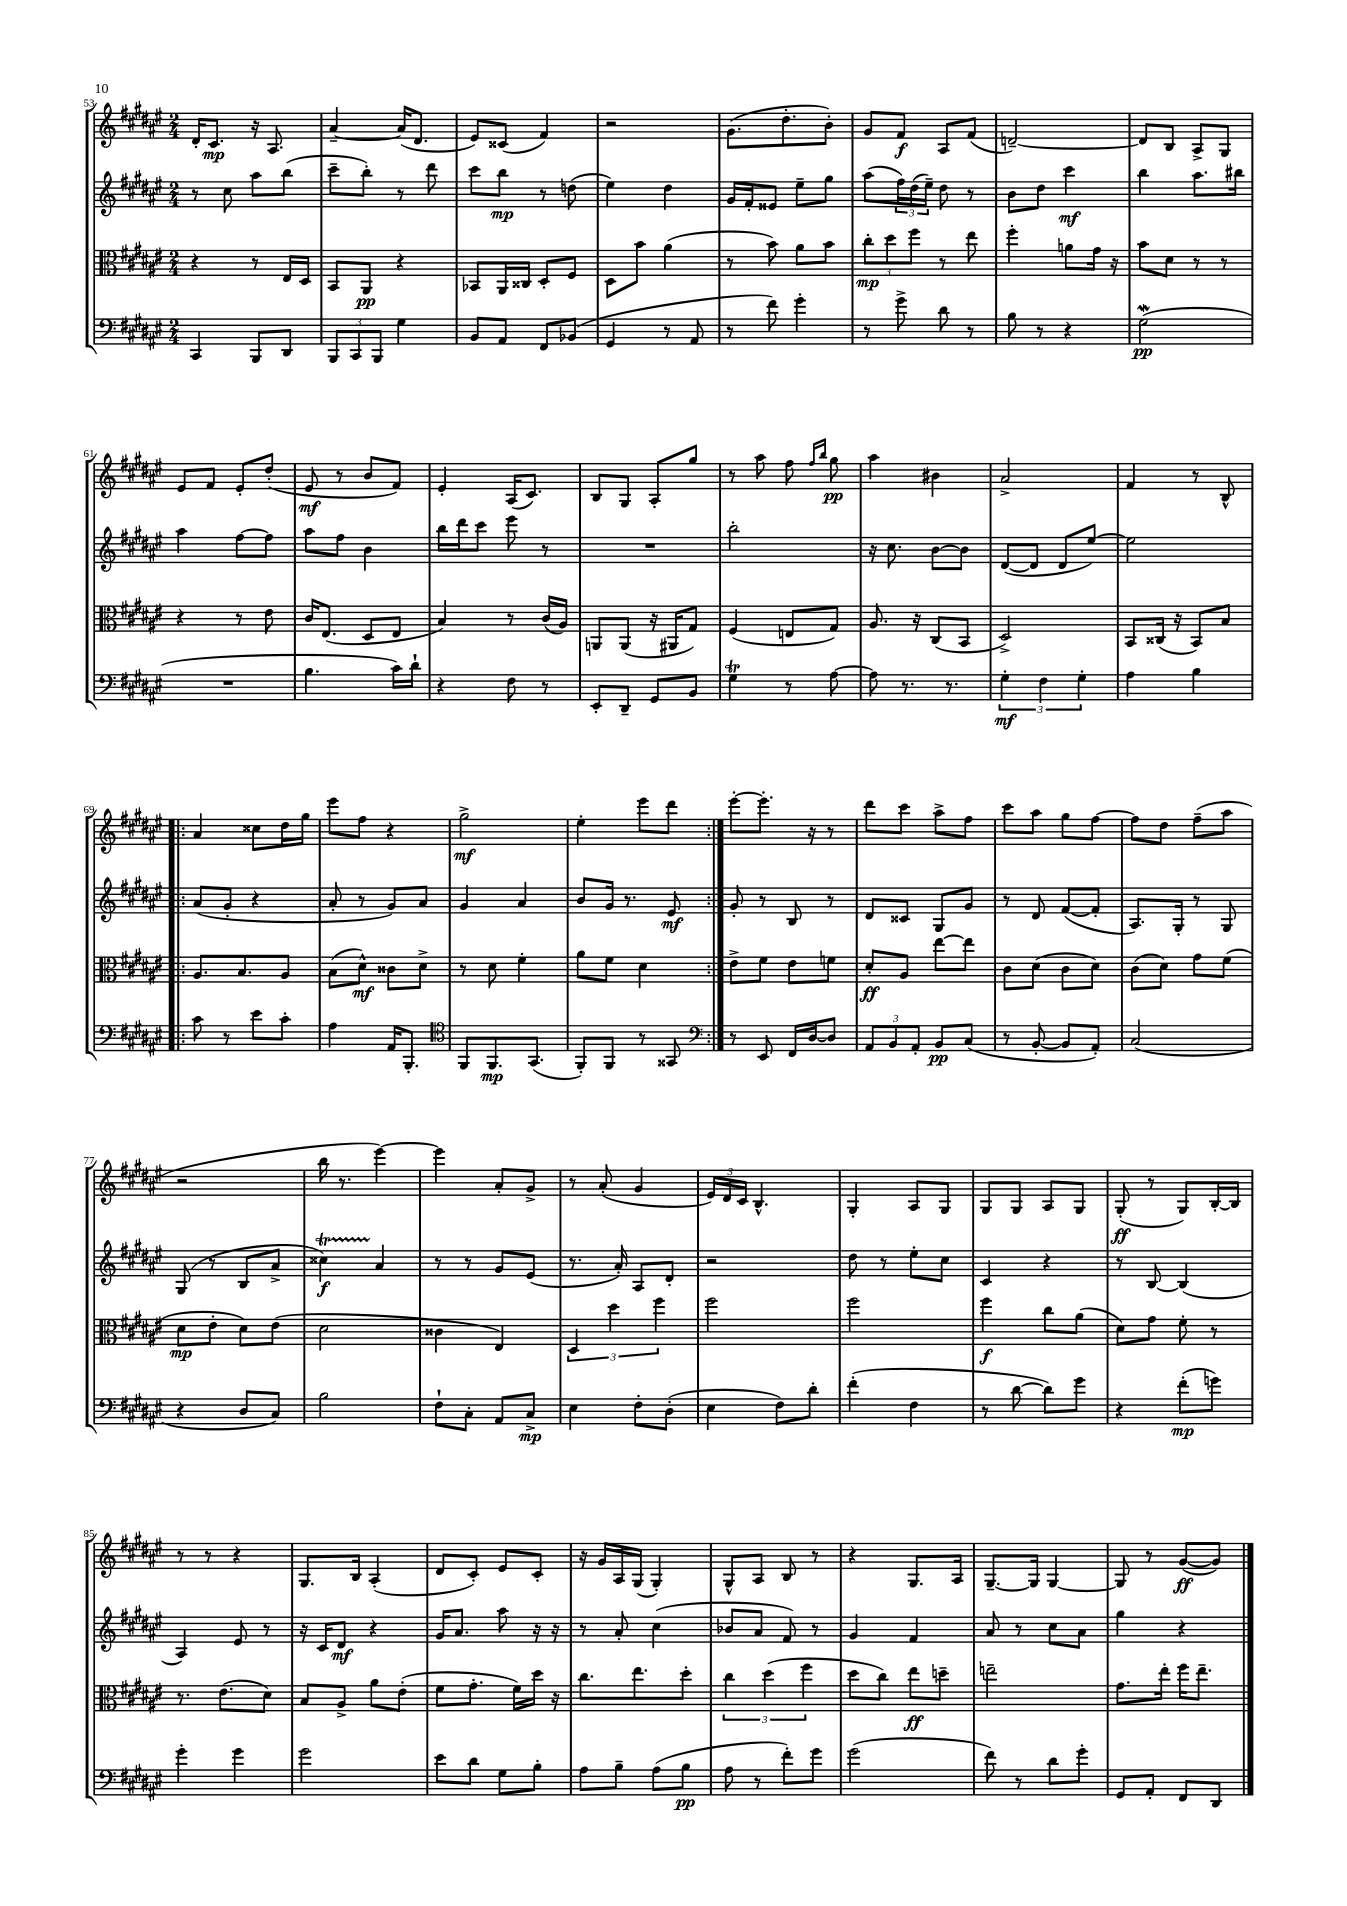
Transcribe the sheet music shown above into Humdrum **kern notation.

**kern	**dynam	**kern	**dynam	**kern	**dynam	**kern	**dynam
*part4	*part4	*part3	*part3	*part2	*part2	*part1	*part1
*staff4	*staff4	*staff3	*staff3	*staff2	*staff2	*staff1	*staff1
*clefF4	*	*clefC3	*	*clefG2	*	*clefG2	*
*k[f#c#g#d#a#e#]	*	*k[f#c#g#d#a#e#]	*	*k[f#c#g#d#a#e#]	*	*k[f#c#g#d#a#e#]	*
*M2/4	*	*M2/4	*	*M2/4	*	*M2/4	*
=53	=53	=53	=53	=53	=53	=53	=53
4CC#/	.	4r	.	8r	.	16d#'/KL	.
.	.	.	.	.	.	8.c#/J	mp
.	.	.	.	8cc#\	.	.	.
8BBB/L	.	8r	.	8aa#\L	.	16r	.
.	.	.	.	.	.	8.A#/	.
8DD#/J	.	16E#/LL	.	(8bb\J	.	.	.
.	.	16D#/JJ	.	.	.	.	.
=54	=54	=54	=54	=54	=54	=54	=54
12BBB/L	.	8BB/L	.	8ccc#~\L	.	[4a#~/	.
12CC#/	.	.	.	.	.	.	.
.	.	8AA#/J	pp	8bb'\J)	.	.	.
12BBB/J	.	.	.	.	.	.	.
4G#\	.	4r	.	8r	.	(16a#/KL]	.
.	.	.	.	.	.	8.d#/J	.
.	.	.	.	8ddd#\	.	.	.
=55	=55	=55	=55	=55	=55	=55	=55
8BB/L	.	8BB-X/L	.	8ccc#\L	.	8e#/L)	.
8AA#/J	.	16AA#/L	.	8bb\J	mp	(8c##X/J	.
.	.	16C##X/JJ	.	.	.	.	.
8FF#/L	.	8D#'/L	.	8r	.	4f#/)	.
(8BB-X/J	.	8F#/J	.	(8ddn\	.	.	.
=56	=56	=56	=56	=56	=56	=56	=56
4GG#/	.	8D#\L	.	4ee#\)	.	2r	.
.	.	8b\J	.	.	.	.	.
8r	.	(4a#\	.	4dd#\	.	.	.
8AA#/	.	.	.	.	.	.	.
=57	=57	=57	=57	=57	=57	=57	=57
8r	.	8r	.	16g#/LL	.	(8.g#\L	.
.	.	.	.	16f#'/J	.	.	.
8f#\)	.	8b\)	.	8e##X/J	.	.	.
.	.	.	.	.	.	8.dd#'\	.
4g#'\	.	8a#\L	.	8ee#~\L	.	.	.
.	.	8b\J	.	8gg#\J	.	8b'\J)	.
=58	=58	=58	=58	=58	=58	=58	=58
8r	.	12cc#'\L	mp	(8aa#\L	.	8g#/L	.
.	.	12dd#\	.	.	.	.	.
8g#^\	.	.	.	24ff#\L)	.	8f#/J	f
.	.	12ff#\J	.	(24dd#\	.	.	.
.	.	.	.	24ee#~\JJ)	.	.	.
8d#\	.	8r	.	8dd#\	.	8A#/L	.
8r	.	8ee#\	.	8r	.	(8f#/J	.
=59	=59	=59	=59	=59	=59	=59	=59
8B\	.	4ff#'\	.	8b\L	.	[2dn~/)	.
8r	.	.	.	8dd#\J	.	.	.
4r	.	8an\L	.	4ccc#\	mf	.	.
.	.	16g#\Jk	.	.	.	.	.
.	.	16r	.	.	.	.	.
=60	=60	=60	=60	=60	=60	=60	=60
(2G#W\	pp	8b\L	.	4bb\	.	8d/L]	.
.	.	8d#\J	.	.	.	8B/J	.
.	.	8r	.	8.aa#\L	.	8A#^/L	.
.	.	8r	.	.	.	8G#/J	.
.	.	.	.	16bb#X\Jk	.	.	.
!!LO:LB:g=z
=61	=61	=61	=61	=61	=61	=61	=61
2r	.	4r	.	4aa#\	.	8e#/L	.
.	.	.	.	.	.	8f#/J	.
.	.	8r	.	[8ff#\L	.	8e#'/L	.
.	.	8e#\	.	8ff#\J]	.	(8dd#'/J	.
=62	=62	=62	=62	=62	=62	=62	=62
4.B\	.	16c#/KL	.	8aa#\L	.	8e#/	mf
.	.	(8.E#/J	.	.	.	.	.
.	.	.	.	8ff#\J	.	8r	.
.	.	8D#/L	.	4b\	.	8b/L	.
16c#\LL)	.	8E#/J	.	.	.	8f#/J)	.
16d#`\JJ	.	.	.	.	.	.	.
=63	=63	=63	=63	=63	=63	=63	=63
4r	.	4B/)	.	16bb\LL	.	4e#'/	.
.	.	.	.	16ddd#\J	.	.	.
.	.	.	.	8ccc#\J	.	.	.
8F#\	.	8r	.	8eee#\	.	(16A#/KL	.
.	.	.	.	.	.	8.c#/J)	.
8r	.	(16c#/LL	.	8r	.	.	.
.	.	16A#/JJ)	.	.	.	.	.
=64	=64	=64	=64	=64	=64	=64	=64
8EE#'/L	.	8AAn/L	.	2r	.	8B/L	.
8DD#~/J	.	(8AA/J	.	.	.	8G#/J	.
8GG#/L	.	16r	.	.	.	8A#'/L	.
.	.	16AA#X/KL	.	.	.	.	.
8BB/J	.	8G#/J)	.	.	.	8gg#/J	.
=65	=65	=65	=65	=65	=65	=65	=65
4G#T\	.	(4F#/	.	2bb'\	.	8r	.
.	.	.	.	.	.	8aa#\	.
8r	.	8En/L	.	.	.	8ff#\	.
.	.	.	.	.	.	16qqff#/LL	.
.	.	.	.	.	.	16qqbb/JJ	.
[8A#\	.	8G#/J)	.	.	.	8gg#\	pp
=66	=66	=66	=66	=66	=66	=66	=66
8A#\]	.	8.A#/	.	16r	.	4aa#\	.
.	.	.	.	8.cc#\	.	.	.
8.r	.	.	.	.	.	.	.
.	.	16r	.	.	.	.	.
.	.	(8C#/L	.	[8b\L	.	4b#X\	.
8.r	.	.	.	.	.	.	.
.	.	8BB/J	.	8b\J]	.	.	.
=67	=67	=67	=67	=67	=67	=67	=67
6G#'\	mf	2D#^/)	.	([8d#/L	.	2a#^/	.
.	.	.	.	8d#/J]	.	.	.
6F#\	.	.	.	.	.	.	.
.	.	.	.	8d#/L	.	.	.
6G#'\	.	.	.	.	.	.	.
.	.	.	.	[8ee#/J)	.	.	.
=68	=68	=68	=68	=68	=68	=68	=68
4A#\	.	8BB/L	.	2ee#\]	.	4f#/	.
.	.	(16C##X/Jk	.	.	.	.	.
.	.	16r	.	.	.	.	.
4B\	.	8BB/L)	.	.	.	8r	.
.	.	8B/J	.	.	.	8B^^/	.
!!LO:LB:g=z
=69!|:	=69!|:	=69!|:	=69!|:	=69!|:	=69!|:	=69!|:	=69!|:
8c#\	.	8.A#/L	.	(8a#/L	.	4a#/	.
8r	.	.	.	8g#'/J	.	.	.
.	.	8.B/	.	.	.	.	.
8e#\L	.	.	.	4r	.	8cc##X\L	.
8c#'\J	.	8A#/J	.	.	.	16dd#\L	.
.	.	.	.	.	.	16gg#\JJ	.
=70	=70	=70	=70	=70	=70	=70	=70
4A#\	.	(8B\L	.	8a#'/	.	8eee#\L	.
.	.	8d#^^\J)	mf	8r	.	8ff#\J	.
16AA#/KL	.	8c##X\L	.	8g#/L)	.	4r	.
8.BBB'/J	.	.	.	.	.	.	.
.	.	8d#^\J	.	8a#/J	.	.	.
=71	=71	=71	=71	=71	=71	=71	=71
*clefC4	*	*	*	*	*	*	*
8FF#/L	.	8r	.	4g#/	.	2gg#^\	mf
8.FF#/	mp	8d#\	.	.	.	.	.
.	.	4f#'\	.	4a#/	.	.	.
(8.GG#/J	.	.	.	.	.	.	.
=72	=72	=72	=72	=72	=72	=72	=72
8FF#'/L)	.	8a#\L	.	8b/L	.	4ee#'\	.
8FF#/J	.	8f#\J	.	16g#/Jk	.	.	.
.	.	.	.	8.r	.	.	.
8r	.	4d#\	.	.	.	8eee#\L	.
8GG##X/	.	.	.	8e#/	mf	8ddd#\J	.
=73:|!	=73:|!	=73:|!	=73:|!	=73:|!	=73:|!	=73:|!	=73:|!
*clefF4	*	*	*	*	*	*	*
8r	.	8e#^\L	.	8g#'/	.	[8eee#'\L	.
8EE#/	.	8f#\J	.	8r	.	8.eee#'\J]	.
16FF#/LL	.	8e#\L	.	8B/	.	.	.
[16D#/J	.	.	.	.	.	16r	.
8D#/J]	.	8fn\J	.	8r	.	8r	.
=74	=74	=74	=74	=74	=74	=74	=74
12AA#/L	.	8d#'/L	ff	8d#/L	.	8ddd#\L	.
12BB/	.	.	.	.	.	.	.
.	.	8A#/J	.	8c##X/J	.	8ccc#\J	.
12AA#'/J	.	.	.	.	.	.	.
8BB/L	pp	[8ee#\L	.	8G#/L	.	8aa#^\L	.
(8C#/J	.	8ee#\J]	.	8g#/J	.	8ff#\J	.
=75	=75	=75	=75	=75	=75	=75	=75
8r	.	8c#\L	.	8r	.	8ccc#\L	.
[8BB'/	.	(8d#\J	.	8d#/	.	8aa#\J	.
8BB/L]	.	8c#\L	.	([8f#/L	.	8gg#\L	.
8AA#'/J)	.	8d#\J)	.	8f#'/J]	.	[8ff#\J	.
=76	=76	=76	=76	=76	=76	=76	=76
(2C#/	.	(8c#\L	.	8.A#/L)	.	8ff#\L]	.
.	.	8d#\J)	.	.	.	8dd#\J	.
.	.	.	.	16G#'/Jk	.	.	.
.	.	8g#\L	.	8r	.	(8ff#~\L	.
.	.	(8f#\J	.	8G#/	.	8aa#\J	.
!!LO:LB:g=z
=77	=77	=77	=77	=77	=77	=77	=77
4r	.	8d#\L	mp	(8G#/	.	2r	.
.	.	8e#'\J	.	8r	.	.	.
8D#/L	.	8d#\L)	.	8B/L	.	.	.
8C#/J)	.	(8e#\J	.	8a#^/J	.	.	.
=78	=78	=78	=78	=78	=78	=78	=78
2B\	.	2d#\	.	4cc##Xt\)	f	16bb\	.
.	.	.	.	.	.	8.r	.
.	.	.	.	4a#/	.	[4eee#\)	.
=79	=79	=79	=79	=79	=79	=79	=79
8F#`\L	.	4c##X\	.	8r	.	4eee#\]	.
8C#'\J	.	.	.	8r	.	.	.
8AA#/L	.	4E#/)	.	8g#/L	.	8a#'/L	.
8C#^/J	mp	.	.	(8e#/J	.	8g#^/J	.
=80	=80	=80	=80	=80	=80	=80	=80
4E#\	.	6D#/	.	8.r	.	8r	.
.	.	.	.	.	.	(8a#'/	.
.	.	6dd#\	.	.	.	.	.
.	.	.	.	16a#'/)	.	.	.
8F#'\L	.	.	.	8A#/L	.	4g#/	.
.	.	6ff#\	.	.	.	.	.
(8D#'\J	.	.	.	8d#'/J	.	.	.
=81	=81	=81	=81	=81	=81	=81	=81
4E#\	.	2ff#\	.	2r	.	24e#/LL)	.
.	.	.	.	.	.	24d#/	.
.	.	.	.	.	.	24c#/JJ	.
.	.	.	.	.	.	4.B^^/	.
8F#\L)	.	.	.	.	.	.	.
8d#'\J	.	.	.	.	.	.	.
=82	=82	=82	=82	=82	=82	=82	=82
(4f#'\	.	2ff#\	.	8dd#\	.	4G#'/	.
.	.	.	.	8r	.	.	.
4F#\	.	.	.	8ee#'\L	.	8A#/L	.
.	.	.	.	8cc#\J	.	8G#/J	.
=83	=83	=83	=83	=83	=83	=83	=83
8r	.	4ff#\	f	4c#/	.	8G#/L	.
[8d#\	.	.	.	.	.	8G#/J	.
8d#\L])	.	8cc#\L	.	4r	.	8A#/L	.
8g#\J	.	(8a#\J	.	.	.	8G#/J	.
=84	=84	=84	=84	=84	=84	=84	=84
4r	.	8d#\L)	.	8r	.	(8G#'/	ff
.	.	8g#\J	.	[8B/	.	8r	.
(8f#'\L	mp	8f#'\	.	(4B/]	.	8G#/L)	.
8gn\J)	.	8r	.	.	.	[16B'/L	.
.	.	.	.	.	.	16B/JJ]	.
!!LO:LB:g=z
=85	=85	=85	=85	=85	=85	=85	=85
4g#'\	.	8.r	.	4A#/)	.	8r	.
.	.	.	.	.	.	8r	.
.	.	(8.e#\L	.	.	.	.	.
4g#\	.	.	.	8e#/	.	4r	.
.	.	8d#\J)	.	8r	.	.	.
=86	=86	=86	=86	=86	=86	=86	=86
2g#\	.	8B/L	.	16r	.	8.G#/L	.
.	.	.	.	16c#/KL	.	.	.
.	.	8A#^/J	.	8d#/J	mf	.	.
.	.	.	.	.	.	16B/Jk	.
.	.	8a#\L	.	4r	.	(4A#'/	.
.	.	(8e#'\J	.	.	.	.	.
=87	=87	=87	=87	=87	=87	=87	=87
8e#\L	.	8f#\L	.	16g#/KL	.	8d#/L	.
.	.	.	.	8.a#/J	.	.	.
8d#\J	.	8.g#'\J	.	.	.	8c#'/J)	.
8G#\L	.	.	.	8aa#\	.	8e#/L	.
.	.	16f#\LL)	.	.	.	.	.
8B'\J	.	16dd#\JJ	.	16r	.	8c#'/J	.
.	.	16r	.	16r	.	.	.
=88	=88	=88	=88	=88	=88	=88	=88
8A#\L	.	8.cc#\L	.	8r	.	16r	.
.	.	.	.	.	.	16g#/LL	.
8B~\J	.	.	.	8a#'/	.	16A#/	.
.	.	8.ee#\	.	.	.	(16G#/JJ	.
(8A#\L	.	.	.	(4cc#\	.	4G#'/)	.
8B\J	pp	8dd#'\J	.	.	.	.	.
=89	=89	=89	=89	=89	=89	=89	=89
8A#\	.	6cc#\	.	8b-X/L	.	8G#^^/L	.
8r	.	.	.	8a#/J	.	8A#/J	.
.	.	(6dd#\	.	.	.	.	.
8f#'\L)	.	.	.	8f#/)	.	8B/	.
.	.	6ff#\	.	.	.	.	.
8g#\J	.	.	.	8r	.	8r	.
=90	=90	=90	=90	=90	=90	=90	=90
(2g#\	.	8dd#\L	.	4g#/	.	4r	.
.	.	8cc#\J)	.	.	.	.	.
.	.	8ee#\L	ff	4f#/	.	8.G#/L	.
.	.	8ddn~\J	.	.	.	.	.
.	.	.	.	.	.	16A#/Jk	.
=91	=91	=91	=91	=91	=91	=91	=91
8f#\)	.	2een~\	.	8a#/	.	[8.G#~/L	.
8r	.	.	.	8r	.	.	.
.	.	.	.	.	.	16G#/Jk]	.
8d#\L	.	.	.	8cc#\L	.	[4G#/	.
8g#'\J	.	.	.	8a#\J	.	.	.
=92	=92	=92	=92	=92	=92	=92	=92
8GG#/L	.	8.g#\L	.	4gg#\	.	8G#/]	.
8AA#'/J	.	.	.	.	.	8r	.
.	.	16ee#'\Jk	.	.	.	.	.
8FF#/L	.	16ff#\KL	.	4r	.	([8g#/L	ff
.	.	8.ee#~\J	.	.	.	.	.
8DD#/J	.	.	.	.	.	8g#/J])	.
==	==	==	==	==	==	==	==
*-	*-	*-	*-	*-	*-	*-	*-
